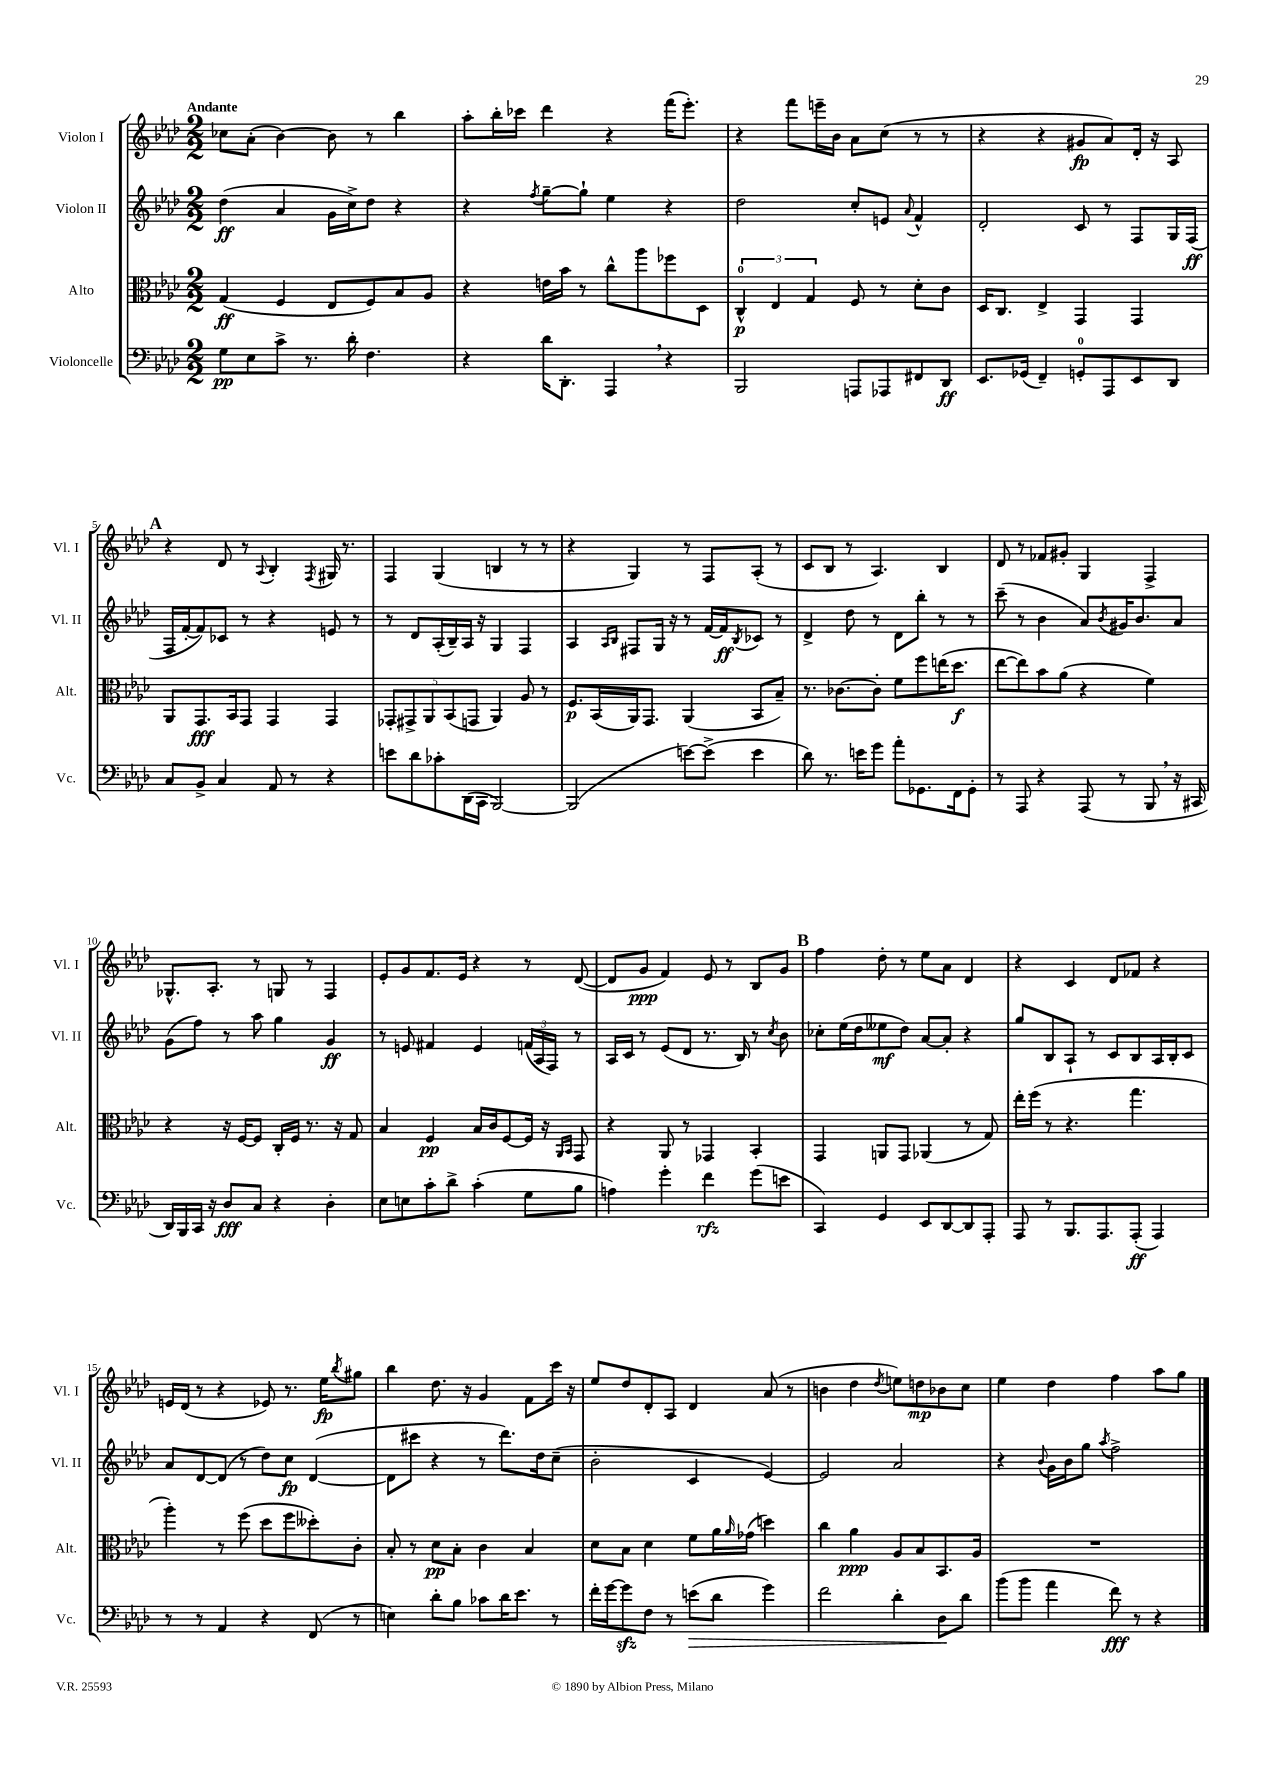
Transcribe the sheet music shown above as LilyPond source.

<<
\new StaffGroup <<
\new Staff = "s0" \with { instrumentName = "Violon I" shortInstrumentName = "Vl. I" } {
    \clef treble \key aes \major \numericTimeSignature \time 2/2 \tempo "Andante"
    ces''8 aes'8-.( bes'4~) bes'8 r8 bes''4 |
    aes''8-. bes''16-. ces'''16 des'''4 r4 f'''16( ees'''8.-.) |
    r4 f'''8 e'''16-- bes'16 aes'8 c''8( r8 r8 |
    r4 r4 gis'8\fp aes'8) des'16-. r16 aes8 |
    \mark \markup { \bold "A" } r4 des'8 r8 \appoggiatura { aes8 } bes4-. \acciaccatura { f8 } gis16 r8. |
    f4 g4( b4 r8 r8 |
    r4 g4) r8 f8 aes8-.( r8 |
    c'8 bes8 r8 aes4.) bes4 |
    des'8 r8 fes'8 gis'8-. g4 f4-> |
    ges8.-^ aes8.-. r8 g8 r8 f4 |
    ees'8-. g'8 f'8. ees'16 r4 r8 des'8~( |
    des'8 g'8\ppp f'4) ees'8 r8 bes8 g'8 |
    \mark \markup { \bold "B" } f''4 des''8-. r8 ees''8 aes'8 des'4 |
    r4 c'4 des'8 fes'8 r4 |
    e'16 des'16( r8 r4 ees'8) r8. ees''16\fp \acciaccatura { bes''8 } gis''8 |
    bes''4 des''8. r16 g'4 f'8 c'''16 r16 |
    ees''8 des''8 des'8-. aes8 des'4 aes'8( r8 |
    b'4 des''4 \acciaccatura { des''8 } e''8) d''8\mp bes'8 c''8 |
    ees''4 des''4 f''4 aes''8 g''8 \bar "|." |
}
\new Staff = "s1" \with { instrumentName = "Violon II" shortInstrumentName = "Vl. II" } {
    \clef treble \key aes \major \numericTimeSignature \time 2/2
    des''4\ff( aes'4 g'16 c''16->) des''8 r4 |
    r4 \acciaccatura { f''8 } g''8~-- g''8-! ees''4 r4 |
    des''2 c''8-. e'8 \appoggiatura { aes'8 } f'4-^ |
    des'2-. c'8 r8 f8 g16 f16\ff( |
    \mark \markup { \bold "A" } f16 f'16~-. f'8) ces'8 r8 r4 e'8 r8 |
    r8 des'8 aes16-.( bes16--) aes16 r16 g4 f4 |
    aes4 \grace { aes16 bes16 } fis8 g16 r16 r8 f'16~ f'16\ff \acciaccatura { bes8 } ces'8 r8 |
    des'4-> des''8 r8 des'8 bes''8-. r8 r8 |
    c'''8--( r8 bes'4 aes'8) \acciaccatura { bes'8 } gis'16 bes'8. aes'8 |
    g'8( f''8) r8 aes''8 g''4 g'4\ff |
    r8 e'8 fis'4 e'4 \tuplet 3/2 { f'16( aes16 f16) } r8 |
    aes16 c'16 r8 ees'8( des'8 r8. bes16) r8 \acciaccatura { c''8 } bes'8 |
    \mark \markup { \bold "B" } ces''8-. ees''16( des''16 eeses''8\mf des''8) aes'8~ aes'8-. r4 |
    g''8 bes8 aes8-! r8 c'8 bes8 aes16 bes16-. c'8 |
    aes'8 des'8~ des'8( r8 des''8) c''8\fp des'4~( |
    des'8 cis'''8 r4 r8 des'''8.) des''16 c''8--( |
    bes'2-. c'4 ees'4~) |
    ees'2 aes'2 |
    r4 \appoggiatura { bes'8 } g'16 bes'16 g''8 \acciaccatura { aes''8 } f''2-> \bar "|." |
}
\new Staff = "s2" \with { instrumentName = "Alto" shortInstrumentName = "Alt." } {
    \clef alto \key aes \major \numericTimeSignature \time 2/2
    g4\ff( f4 ees8 f8) bes8 aes8 |
    r4 e'16 bes'16 r8 c''8-^ aes''8 fes''8 des8 |
    \tuplet 3/2 { c4-0-^\p ees4 g4 } f8 r8 des'8-. c'8 |
    des16 c8. ees4-> g,4 g,4 |
    \mark \markup { \bold "A" } aes,8 g,8.\fff bes,16 g,8 g,4 g,4 |
    \tuplet 5/4 { ges,8-. gis,8-> aes,8 bes,8( g,8 } aes,4) aes8 r8 |
    f8.\p bes,16( aes,16) g,8. aes,4( bes,8 bes8--) |
    r8. ces'8.~ ces'8-. f'8 f''8 e''16( des''8.\f |
    ees''8~ ees''8) bes'8 aes'8( r4 f'4) |
    r4 r16 f16~ f8 c16-. f16 r8. r16 g8 |
    bes4 f4\pp bes16 c'16 f8~ f16 r16 \grace { aes,16 bes,16 } g,8 |
    r4 aes,8 r8 ges,4 bes,4-. |
    \mark \markup { \bold "B" } g,4 a,8 g,8 aes,4( r8 g8) |
    ees''16-. f''16( r8 r4. g''4. |
    aes''4-.) r8 f''8( des''8 f''8 deses''8-.) c'8-. |
    bes8-. r8 des'8\pp bes8-. c'4 bes4 |
    des'8 bes8 des'4 f'8 aes'16 \grace { aes'16 } ges'16( d''4) |
    c''4 aes'4\ppp aes8 bes8 bes,8. aes16 |
    R1 \bar "|." |
}
\new Staff = "s3" \with { instrumentName = "Violoncelle" shortInstrumentName = "Vc." } {
    \clef bass \key aes \major \numericTimeSignature \time 2/2
    g8\pp ees8 c'8-> r8. des'16-. f4. |
    r4 des'16 des,8.-. aes,,4 \breathe r4 |
    bes,,2 a,,8 aes,,8 fis,8 des,8\ff |
    ees,8. ges,16( f,4--) g,8-0-. aes,,8 ees,8 des,8 |
    \mark \markup { \bold "A" } c8 bes,8-> c4 aes,8 r8 r4 |
    e'8 des'8 ces'8-. des,16( c,16 bes,,2~) |
    bes,,2( e'8~) e'8->( e'4 |
    des'8) r8. e'16 g'8 aes'8-. ges,8. f,16 ges,8-. |
    r8 aes,,8 r4 aes,,8( r8 bes,,8 \breathe r16 cis,16 |
    des,16) bes,,16 c,16 r16 des8\fff c8 r4 des4-. |
    ees8 e8 c'8-. des'8-> c'4-.( g8 bes8 |
    a4) g'4-. f'4\rfz g'8( e'8 |
    \mark \markup { \bold "B" } c,4) g,4 ees,8 des,8~ des,8 aes,,8-. |
    aes,,8 r8 bes,,8. aes,,8. aes,,8-.\ff( aes,,4) |
    r8 r8 aes,4 r4 f,8( r8 |
    e4) des'8-. bes8 ces'8 des'16 ees'8. r8 |
    f'16-. g'16~ g'8\sfz f8 r8 e'8\>( des'8 g'4) |
    f'2 des'4-. des8\! des'8 |
    bes'8( bes'8 aes'4 f'8\fff) r8 r4 \bar "|." |
}
>>
>>
